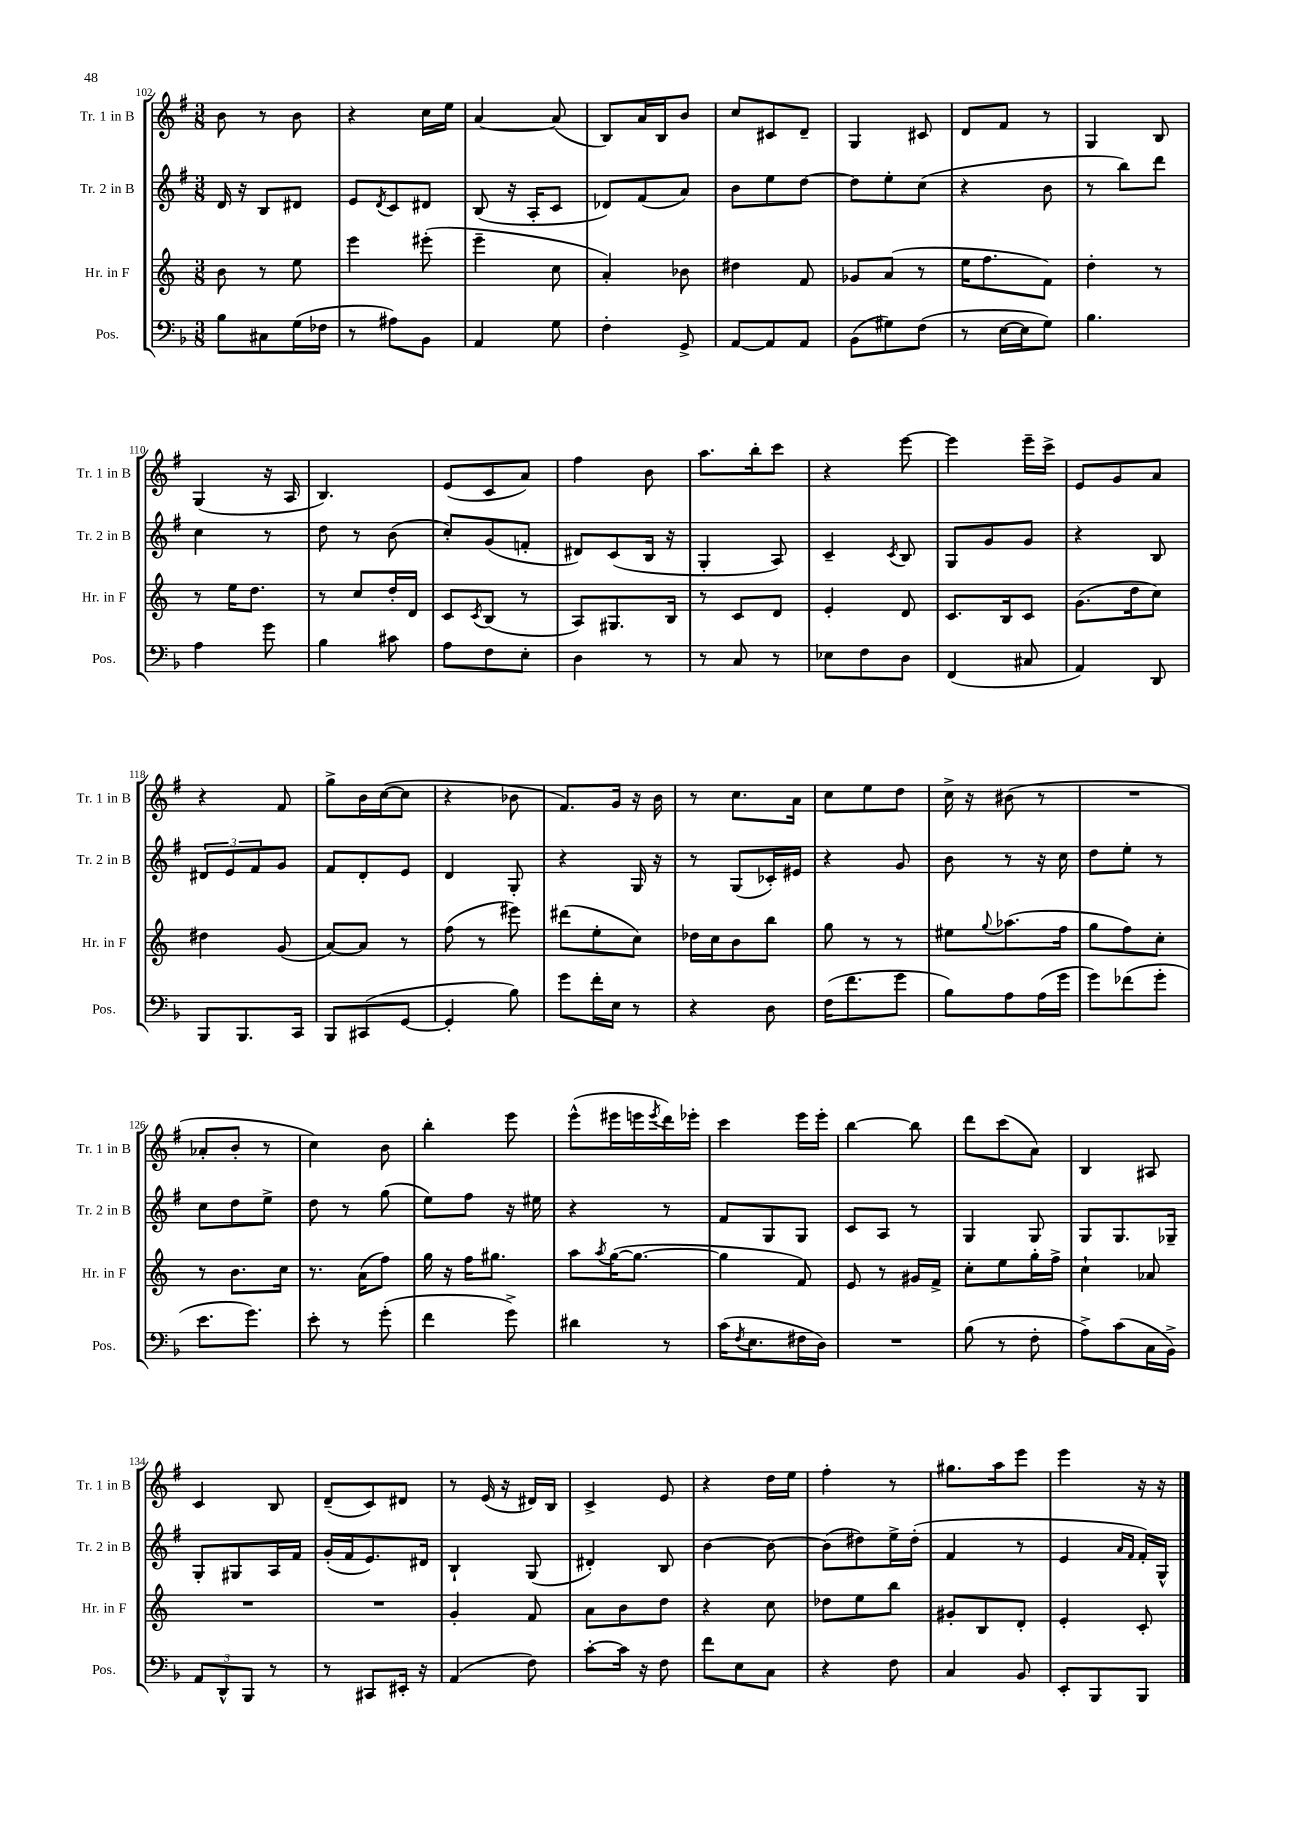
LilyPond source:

<<
\new StaffGroup <<
\new Staff = "s0" \with { instrumentName = "Tr. 1 in B" shortInstrumentName = "Tr. 1 in B" } {
    \clef treble \key g \major \numericTimeSignature \time 3/8
    b'8 r8 b'8 |
    r4 c''16 e''16 |
    a'4~ a'8( |
    b8) a'16 b16 b'8 |
    c''8 cis'8 d'8-- |
    g4 cis'8 |
    d'8 fis'8 r8 |
    g4 b8 |
    g4( r16 a16 |
    b4.) |
    e'8( c'8 a'8) |
    fis''4 b'8 |
    a''8. b''16-. c'''8 |
    r4 e'''8~ |
    e'''4 e'''16-- c'''16-> |
    e'8 g'8 a'8 |
    r4 fis'8 |
    g''8-> b'16 c''16~( c''8 |
    r4 bes'8 |
    fis'8.) g'16 r16 b'16 |
    r8 c''8. a'16 |
    c''8 e''8 d''8 |
    c''16-> r16 bis'8( r8 |
    R4. |
    aes'8-. b'8-. r8 |
    c''4) b'8 |
    b''4-. e'''8 |
    e'''8-^( eis'''16 e'''16 \acciaccatura { e'''8 } d'''16) ees'''16-. |
    c'''4 e'''16 e'''16-. |
    b''4~ b''8 |
    d'''8 c'''8( a'8) |
    b4 ais8 |
    c'4 b8 |
    d'8--( c'8) dis'8 |
    r8 e'16( r16 dis'16) b16 |
    c'4-> e'8 |
    r4 d''16 e''16 |
    fis''4-. r8 |
    gis''8. a''16 e'''8 |
    e'''4 r16 r16 \bar "|." |
}
\new Staff = "s1" \with { instrumentName = "Tr. 2 in B" shortInstrumentName = "Tr. 2 in B" } {
    \clef treble \key g \major \numericTimeSignature \time 3/8
    d'16 r16 b8 dis'8 |
    e'8 \acciaccatura { d'8 } c'8 dis'8 |
    b8( r16 a16-. c'8 |
    des'8) fis'8( a'8) |
    b'8 e''8 d''8~ |
    d''8 e''8-. c''8( |
    r4 b'8 |
    r8 b''8) d'''8 |
    c''4 r8 |
    d''8 r8 b'8( |
    c''8-.) g'8( f'8-. |
    dis'8) c'8( b16 r16 |
    g4-. a8) |
    c'4-- \acciaccatura { c'8 } b8 |
    g8 g'8 g'8 |
    r4 b8 |
    \tuplet 3/2 { dis'8 e'8 fis'8 } g'8 |
    fis'8 d'8-. e'8 |
    d'4 g8-. |
    r4 g16 r16 |
    r8 g8( ces'16-.) eis'16 |
    r4 g'8 |
    b'8 r8 r16 c''16 |
    d''8 e''8-. r8 |
    c''8 d''8 e''8-> |
    d''8 r8 g''8( |
    e''8) fis''8 r16 eis''16 |
    r4 r8 |
    fis'8 g8 g8 |
    c'8 a8 r8 |
    g4 g8 |
    g8 g8. ges16-- |
    g8-. gis8 a16 fis'16 |
    g'16-.( fis'16 e'8.) dis'16 |
    b4-! g8( |
    dis'4-.) b8 |
    b'4~ b'8~ |
    b'8( dis''8) e''16-> dis''16-.( |
    fis'4 r8 |
    e'4 \grace { a'16 fis'16 } fis'16-.) g16-^ \bar "|." |
}
\new Staff = "s2" \with { instrumentName = "Hr. in F" shortInstrumentName = "Hr. in F" } {
    \clef treble \key c \major \numericTimeSignature \time 3/8
    b'8 r8 e''8 |
    e'''4 eis'''8-.( |
    e'''4-- c''8 |
    a'4-.) bes'8 |
    dis''4 f'8 |
    ges'8 a'8( r8 |
    e''16 f''8. f'8) |
    d''4-. r8 |
    r8 e''16 d''8. |
    r8 c''8 d''16-. d'16 |
    c'8 \acciaccatura { c'8 } b8( r8 |
    a8) gis8. b16 |
    r8 c'8 d'8 |
    e'4-. d'8 |
    c'8. b16 c'8 |
    g'8.( d''16 c''8) |
    dis''4 g'8( |
    a'8~) a'8 r8 |
    f''8( r8 eis'''8) |
    dis'''8( e''8-. c''8) |
    des''16 c''16 b'8 b''8 |
    g''8 r8 r8 |
    eis''8 \appoggiatura { g''8 } aes''8.( f''16 |
    g''8 f''8) c''8-. |
    r8 b'8. c''16 |
    r8. a'16( f''8) |
    g''16 r16 f''16 gis''8. |
    a''8 \acciaccatura { a''8 } g''16~( g''8.~ |
    g''4 f'8) |
    e'8 r8 gis'16 f'16-> |
    c''8-. e''8 g''16-. f''16-> |
    c''4-! aes'8 |
    R4. |
    R4. |
    g'4-. f'8 |
    a'8 b'8 d''8 |
    r4 c''8 |
    des''8 e''8 b''8 |
    gis'8-. b8 d'8-. |
    e'4-. c'8-. \bar "|." |
}
\new Staff = "s3" \with { instrumentName = "Pos." shortInstrumentName = "Pos." } {
    \clef bass \key f \major \numericTimeSignature \time 3/8
    bes8 cis8 g16( fes16 |
    r8 ais8) bes,8 |
    a,4 g8 |
    f4-. g,8-> |
    a,8~ a,8 a,8 |
    bes,8( gis8) f8( |
    r8 e16~ e16 g8) |
    bes4. |
    a4 g'8 |
    bes4 cis'8 |
    a8 f8 e8-. |
    d4 r8 |
    r8 c8 r8 |
    ees8 f8 d8 |
    f,4( cis8 |
    a,4) d,8 |
    bes,,8 bes,,8. c,16 |
    bes,,8 cis,8( g,8~ |
    g,4-. bes8) |
    g'8 f'16-. e16 r8 |
    r4 d8 |
    f16( f'8. g'8 |
    bes8) a8 a16( g'16 |
    g'8) fes'8( g'8-. |
    e'8. g'8.) |
    e'8-. r8 g'8-.( |
    f'4 g'8->) |
    dis'4 r8 |
    c'16( \acciaccatura { f8 } e8. fis16 d16) |
    R4. |
    bes8( r8 f8-. |
    a8->) c'8( c16 bes,16->) |
    \tuplet 3/2 { a,8 d,8-^ bes,,8 } r8 |
    r8 cis,8 eis,16-. r16 |
    a,4( f8) |
    c'8~-. c'16 r16 f8 |
    f'8 e8 c8 |
    r4 f8 |
    c4 bes,8 |
    e,8-. bes,,8 bes,,8 \bar "|." |
}
>>
>>
\layout { \context { \Score currentBarNumber = #102 } }
